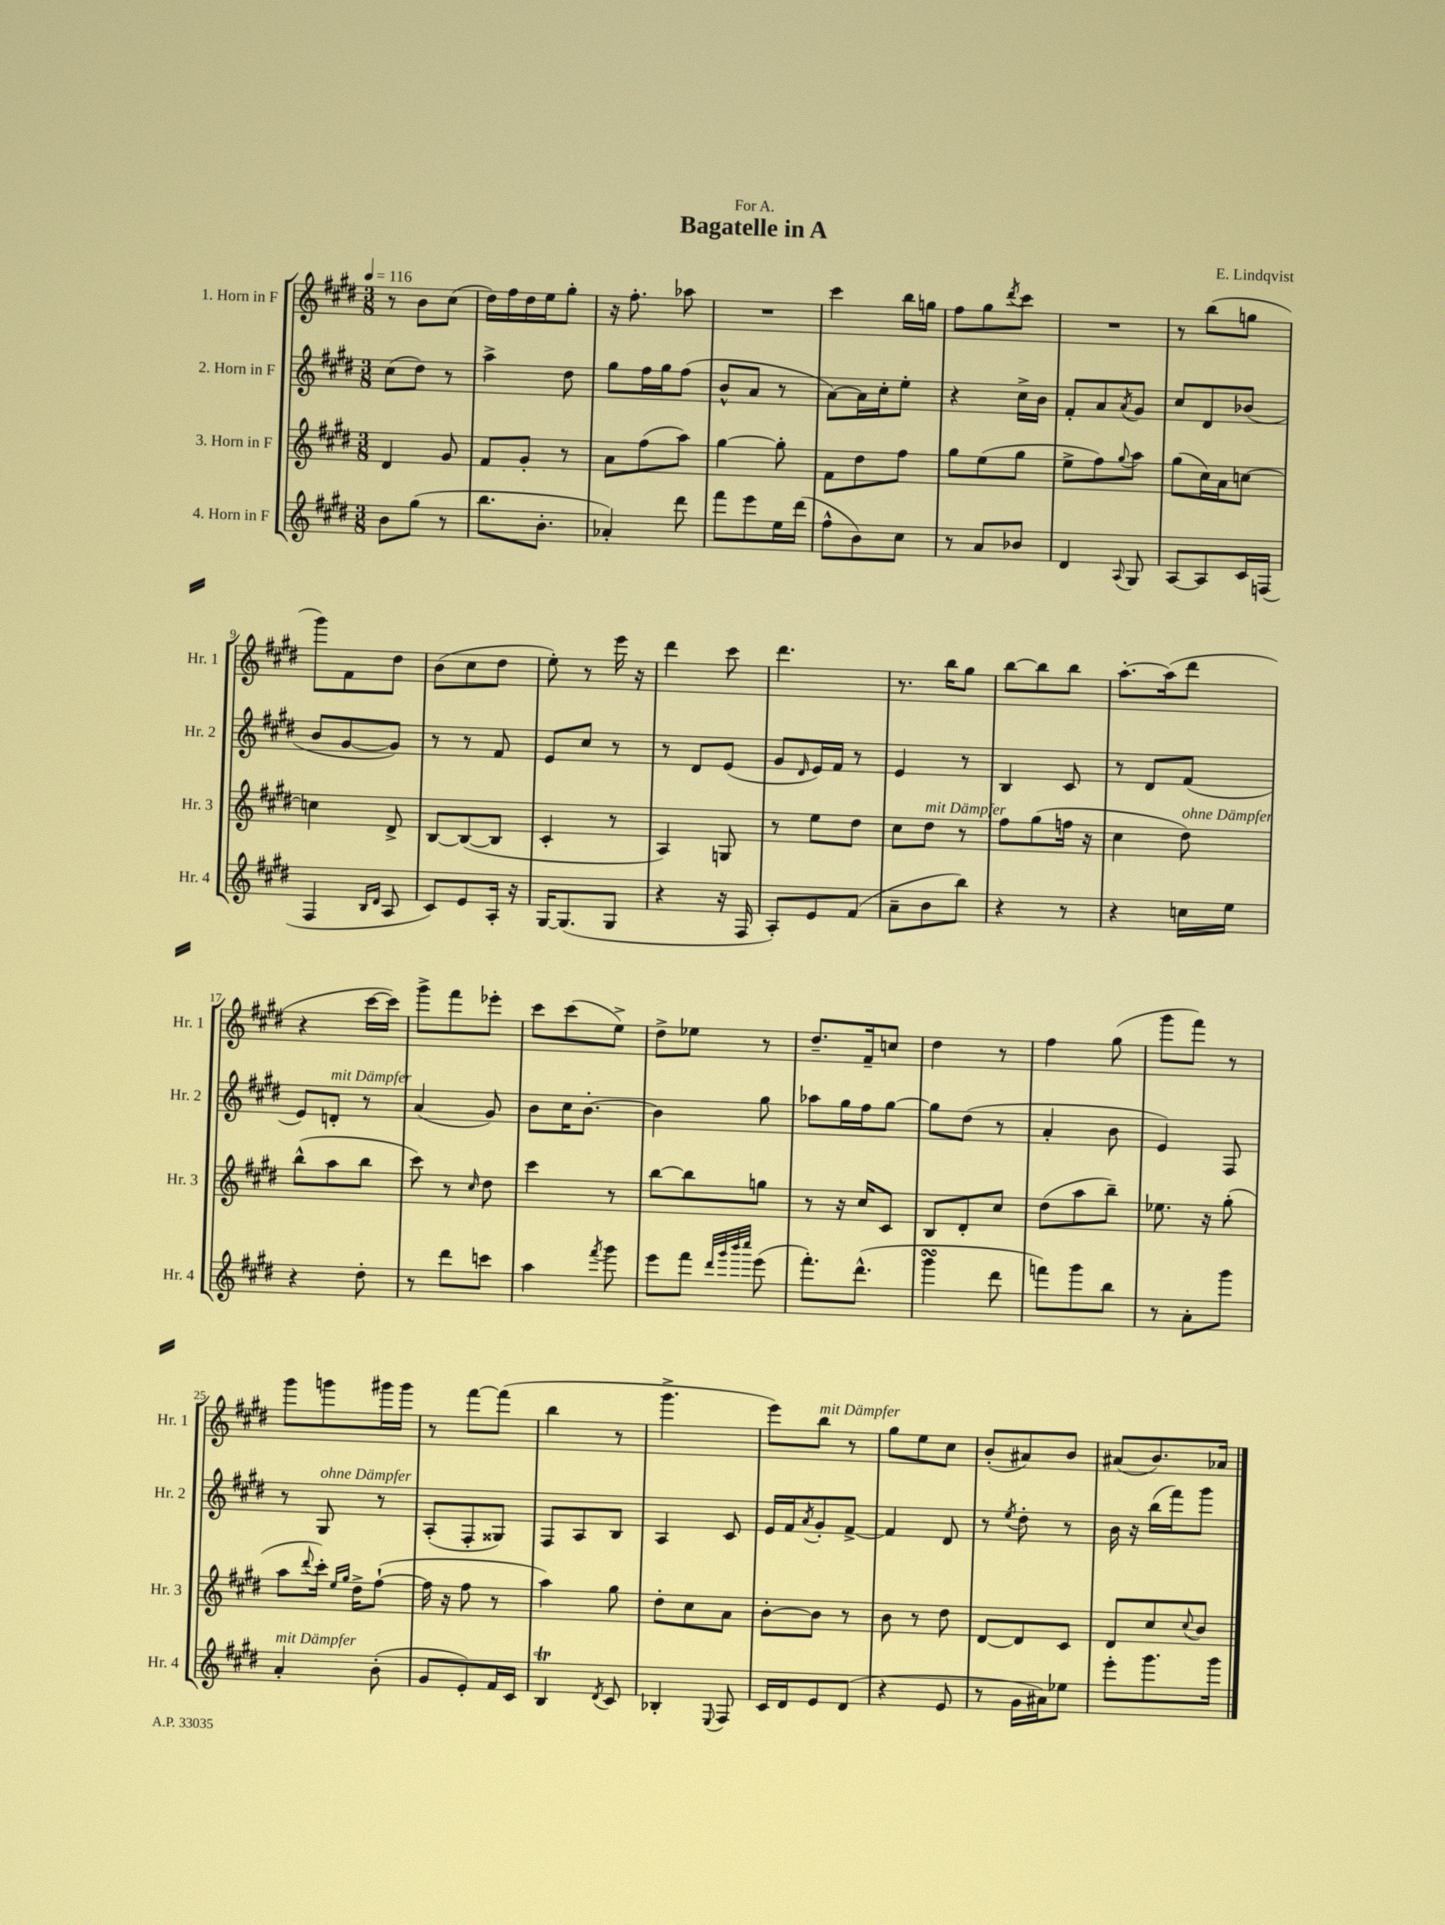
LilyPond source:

\header { title = "Bagatelle in A" composer = "E. Lindqvist" dedication = "For A." }
<<
\new StaffGroup <<
\new Staff = "s0" \with { instrumentName = "1. Horn in F" shortInstrumentName = "Hr. 1" } {
    \clef treble \key e \major \numericTimeSignature \time 3/8 \tempo 4 = 116
    r8 b'8 cis''8( |
    dis''16) fis''16 dis''16 e''16 gis''8-. |
    r16 fis''8.-. aes''8 |
    R4. |
    cis'''4 b''16 g''16 |
    fis''8 gis''8 \acciaccatura { dis'''8 } cis'''8 |
    R4. |
    r8 b''8( g''8 |
    gis'''8) fis'8 dis''8 |
    b'8( cis''8 dis''8 |
    e''8-.) r8 e'''16 r16 |
    dis'''4 cis'''8 |
    dis'''4. |
    r8. b''16 gis''8 |
    b''8~ b''8 b''8 |
    a''8.~-. a''16( dis'''8 |
    r4 cis'''16~ cis'''16) |
    gis'''8-> fis'''8 ees'''8-. |
    cis'''8 cis'''8( e''8->) |
    dis''8-> ees''8 r8 |
    dis''8.-- fis'16-- c''8 |
    dis''4 r8 |
    fis''4 gis''8( |
    gis'''8 fis'''8) r8 |
    gis'''8 g'''8 gis'''16 gis'''16 |
    r8 fis'''8~ fis'''8( |
    b''4 r8 |
    gis'''4.-> |
    e'''8) b''8^\markup { \italic "mit Dämpfer" } r8 |
    gis''8 e''8 cis''8 |
    b'8-.( ais'8) b'8 |
    ais'8( b'8.) aes'16 \bar "|." |
}
\new Staff = "s1" \with { instrumentName = "2. Horn in F" shortInstrumentName = "Hr. 2" } {
    \clef treble \key e \major \numericTimeSignature \time 3/8
    cis''8( dis''8) r8 |
    a''4-> dis''8 |
    gis''8 fis''16 gis''16 fis''8( |
    b'8-^ a'8 r8 |
    a'8~) a'16 cis''16-. e''8-. |
    r4 cis''16-> b'16 |
    fis'8-. a'8 \acciaccatura { a'8 } gis'8 |
    cis''8 dis'8 bes'8( |
    b'8 gis'8~ gis'8) |
    r8 r8 fis'8 |
    e'8 cis''8 r8 |
    r8 dis'8 e'8( |
    gis'8 \grace { dis'16 } e'16) fis'16 r8 |
    e'4 r8 |
    b4 cis'8 |
    r8 dis'8 fis'8( |
    e'8) d'8-.^\markup { \italic "mit Dämpfer" } r8 |
    a'4( gis'8) |
    b'8 cis''16 b'8.~-. |
    b'4 gis''8 |
    aes''8 gis''16 fis''16 gis''8~ |
    gis''8 dis''8( r8 |
    a'4-. b'8 |
    e'4) fis8 |
    r8 gis8^\markup { \italic "ohne Dämpfer" } r8 |
    a8-.( fis8-. gisis8) |
    fis8 a8 b8 |
    a4 cis'8 |
    e'16 fis'16 \acciaccatura { a'8 } gis'8-. fis'8~-> |
    fis'4 dis'8 |
    r8 \acciaccatura { e''8 } dis''8-. r8 |
    b'16 r16 b''16( fis'''16) gis'''8 \bar "|." |
}
\new Staff = "s2" \with { instrumentName = "3. Horn in F" shortInstrumentName = "Hr. 3" } {
    \clef treble \key e \major \numericTimeSignature \time 3/8
    dis'4 gis'8 |
    fis'8 gis'8-. r8 |
    a'8 fis''8( a''8) |
    gis''4~ gis''8-. |
    fis'8 dis''8 fis''8 |
    gis''8 e''8( gis''8 |
    e''8-> fis''8) \appoggiatura { gis''8 } a''8 |
    gis''8( cis''16) a'16 c''8~ |
    c''4 dis'8-> |
    b8~ b8~( b8 |
    cis'4-. r8 |
    a4) g8 |
    r8 e''8 dis''8 |
    cis''8 dis''8^\markup { \italic "mit Dämpfer" } r8 |
    fis''8 gis''8( f''16 r16 |
    cis''4 dis''8^\markup { \italic "ohne Dämpfer" }) |
    b''8-^( a''8 b''8 |
    cis'''8) r8 \grace { cis''16 } dis''8 |
    cis'''4 r8 |
    b''8~ b''8 g''8 |
    r8 r16 cis''16 cis'8 |
    b8 dis'8-. cis''8 |
    dis''8( a''8 b''8--) |
    ees''8. r16 gis''8-.( |
    a''8 \appoggiatura { dis'''8 } cis'''16-.) \grace { e''16 gis''16 } dis''16-> fis''8~-!( |
    fis''16 r16 fis''8 r8 |
    a''4) gis''8 |
    dis''8-. cis''8 a'8 |
    b'8~-. b'8 r8 |
    b'8 r8 dis''8 |
    dis'8~ dis'8 cis'8 |
    dis'8 cis''8 \appoggiatura { cis''8 } b'8 \bar "|." |
}
\new Staff = "s3" \with { instrumentName = "4. Horn in F" shortInstrumentName = "Hr. 4" } {
    \clef treble \key e \major \numericTimeSignature \time 3/8
    b'8 gis''8( r8 |
    b''8. b'8.-. |
    aes'4-.) dis'''8 |
    fis'''8 e'''8 e''16 dis'''16( |
    fis''8-^ b'8) cis''8 |
    r8 a'8 bes'8 |
    dis'4 \appoggiatura { a8 } gis8 |
    a8~ a8 cis'16 f16( |
    fis4 \grace { b16 dis'16 } a8 |
    cis'8) e'8 a16-. r16 |
    gis16~ gis8.( gis8 |
    r4 r16 fis16 |
    a8-.) e'8 fis'8( |
    a'8-- b'8 b''8) |
    r4 r8 |
    r4 c''16 e''16 |
    r4 dis''8-. |
    r8 dis'''8 c'''8 |
    a''4 \acciaccatura { fis'''8 } gis'''8 |
    e'''8 fis'''8 \grace { dis'''32 gis'''32 b'''32 cis''''32 } e'''8( |
    fis'''8.-.) dis'''8.-^( |
    gis'''4\turn dis'''8 |
    f'''8) gis'''8 b''8 |
    r8 a'8-. gis'''8 |
    a'4-.^\markup { \italic "mit Dämpfer" } b'8-.( |
    gis'8 e'8-.) fis'16 cis'16 |
    b4\trill \acciaccatura { dis'8 } cis'8 |
    bes4-. \appoggiatura { e8 } fis8 |
    cis'16 dis'16 e'8 dis'8( |
    r4 e'8 |
    r8 gis'16 ais'16) ees''8 |
    e'''8-. gis'''8. gis'''16 \bar "|." |
}
>>
>>
